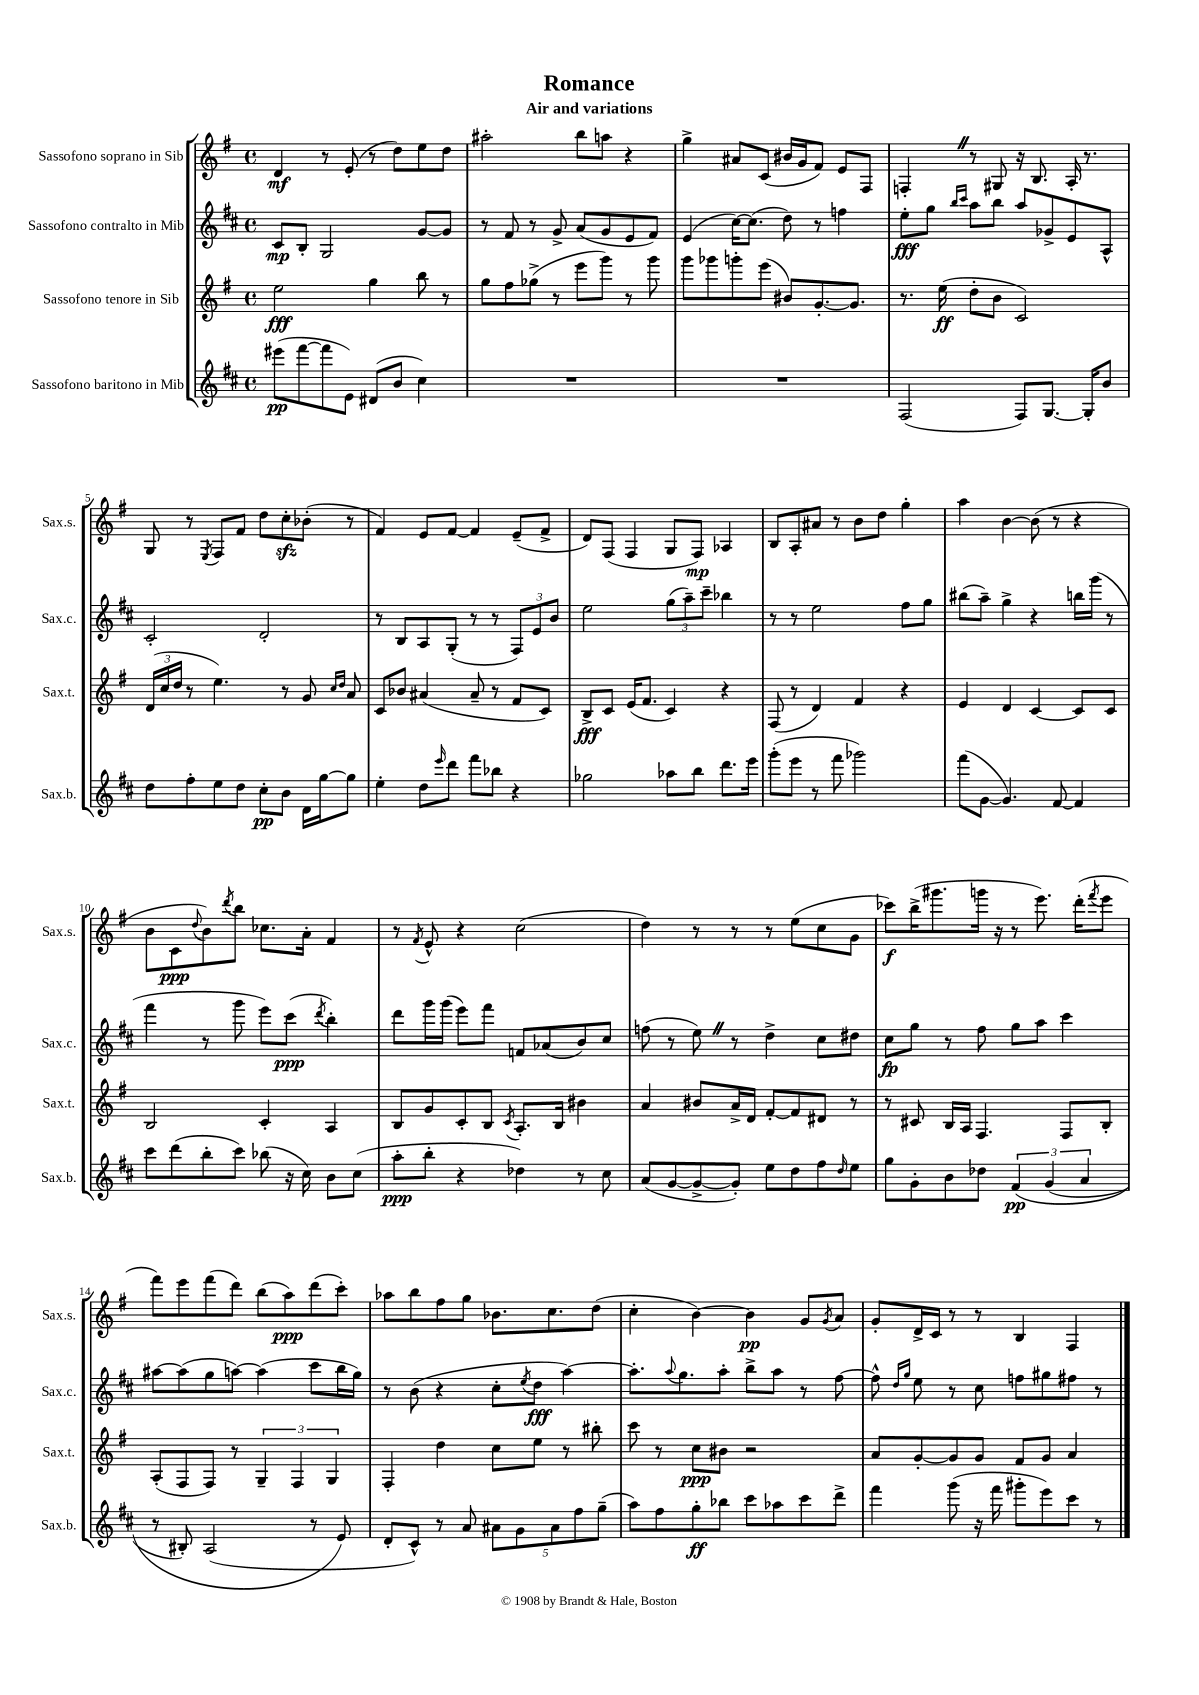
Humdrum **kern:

**kern	**kern	**kern	**kern
*staff4	*staff3	*staff2	*staff1
*clefG2	*clefG2	*clefG2	*clefG2
*k[f#c#]	*k[f#]	*k[f#c#]	*k[f#]
*M4/4	*M4/4	*M4/4	*M4/4
*met(c)	*met(c)	*met(c)	*met(c)
(8eee#	2ee	8c#	4d
[8fff#	.	8B'	.
8fff#]	.	2G	8r
8e)	.	.	(8e'
(8d#	4gg	.	8r
8b	.	.	8dd)
4cc#)	8bb	[8g	8ee
.	8r	8g]	8dd
=	=	=	=
1r	8gg	8r	2aa#'
.	8ff#	8f#	.
.	(8gg-^	8r	.
.	8r	8g^	.
.	8eee	(8a	8bb
.	8ggg)	8g	8aa
.	8r	8e	4r
.	8ggg	8f#)	.
=	=	=	=
1r	8ggg	(4e	4gg^
.	8ggg-	.	.
.	8ggg'	[16cc#)	8a#
.	.	(8.cc#]	.
.	(8eee	.	(8c
.	8b#)	8dd)	16b#
.	.	.	16g
.	[8.g'	8r	8f#)
.	.	4ff	8e
.	8.g]	.	.
.	.	.	8F#
=	=	=	=
(2F#	8.r	8ee'	4F'
.	.	8gg	.
.	(16ee	.	.
.	.	16qqbb	.
.	.	16qqccc#	.
.	8dd'	8aa	8r
.	8b	8bb	8G#
8F#)	2c)	8aa	16r
.	.	.	8.B
[8.G	.	8g-^	.
.	.	8e	16A'
16G']	.	.	8.r
8b	.	8A^^	.
=	=	=	=
8dd	(24d	2c#'	8G
.	24cc	.	.
.	24dd	.	.
8ff#'	8r	.	8r
.	.	.	8qE
8ee	4.ee)	.	8F#
8dd	.	.	8f#
8cc#'	.	2d'	8dd
8b	8r	.	8cc'
16d	8g	.	(8b-'
[16gg	.	.	.
.	16qqcc	.	.
.	16qqdd	.	.
8gg]	8a	.	8r
=	=	=	=
4ee'	8c	8r	4f#)
.	8b-	8B	.
8dd	(4a#	8A	8e
16qqeee	.	.	.
8ddd	.	(8G'	[8f#
8fff#	8a#~	8r	4f#]
8bb-	8r	8r	.
4r	8f#	12F#)	(8e~
.	.	12e	.
.	8c)	.	8f#^
.	.	12b	.
=	=	=	=
2gg-	8B^	2ee	8d)
.	8c	.	(8F#
.	(16e	.	4F#
.	8.f#	.	.
8aa-	4c)	(12gg	8G
.	.	12aa~)	.
8bb	.	.	8F#)
.	.	12ccc#~	.
8.ddd	4r	4bb-	4A-
16eee	.	.	.
=	=	=	=
(8ggg'	(8F#	8r	8B
8eee	8r	8r	8A'
8r	4d)	2ee	8a#
8fff#	.	.	8r
2ggg-)	4f#	.	8b
.	.	.	8dd
.	4r	8ff#	4gg'
.	.	8gg	.
=	=	=	=
(8fff#	4e	(8bb#	4aa
[8g	.	8aa~)	.
4.g])	4d	4gg^	[4b
.	[4c	4r	(8b]
[8f#	.	.	8r
4f#]	8c]	16bb	4r
.	.	(16ggg	.
.	8c	8r	.
=	=	=	=
8ccc#	2B	4fff#	8b
(8ddd	.	.	8c
.	.	.	8qqdd
8bb'	.	8r	8b)
.	.	.	8qddd
8ccc#)	.	8ggg	8bb
(8bb-	4c'	8eee)	8.cc-
16r	.	(8ccc#	.
16cc#)	.	.	16a'
.	.	8qddd	.
8b	4A	4bb')	4f#
(8cc#	.	.	.
=	=	=	=
8aa'	8B	8ddd	8r
.	.	.	8qf#
8bb'	8g	16ggg	8e^^
.	.	(16ggg	.
4r	8c'	8eee)	4r
.	8B	8fff#	.
.	8qc	.	.
4dd-)	8.A'	8f	(2cc
.	.	(8a-	.
.	16B	.	.
8r	4b#	8b)	.
8cc#	.	8cc#	.
=	=	=	=
(8a	4a	(8ff	4dd)
[8g	.	8r	.
8g^_	8b#	8ee)	8r
8g'])	16a^	8r	8r
.	16d	.	.
8ee	[8f#'	4dd^	8r
8dd	8f#]	.	(8ee
8ff#	8d#	8cc#	8cc
16qqdd	.	.	.
8ee	8r	8dd#	8g
=	=	=	=
8gg	8r	8cc#	8ccc-)
8g'	8c#	8gg	(16bb^
.	.	.	8.ggg#
8b	16B	8r	.
.	16A	.	.
8dd-	4.F#	8ff#	16ggg
.	.	.	16r
&(6f#	.	8gg	8r
.	.	8aa	8.eee)
(6g	.	.	.
.	8F#	4ccc#	.
.	.	.	(16ddd'
6a	.	.	.
.	.	.	8qfff#
.	8B'	.	8eee
=	=	=	=
8r	(8A'	[8aa#	8fff#)
8B#')	8F#	(8aa#]	8eee
(2A	8F#)	8gg	(8fff#
.	8r	[8aa)	8ddd)
.	6G~	(4aa]	(8bb
.	.	.	8aa)
.	6F#	.	.
8r	.	8ccc#	(8ddd
.	6G	.	.
8e&)	.	16bb	8ccc')
.	.	16gg)	.
=	=	=	=
8d'	4F#'	8r	8aa-
8c#^^)	.	(8b	8bb
8r	4dd	4r	8ff#
8a	.	.	8gg
10a#	8cc	8cc#'	8.b-
10g	.	.	.
.	.	8qee	.
.	8ee	8dd	.
.	.	.	8.cc
10a#	.	.	.
.	8r	[4aa)	.
10ff#	.	.	.
.	8bb#'	.	(8dd
(10gg~	.	.	.
=	=	=	=
8aa)	8ccc	8.aa']	4cc'
8ff#	8r	.	.
.	.	8qqaa	.
.	.	8.gg	.
8gg'	8cc	.	[4b)
8bb-	8b#	8aa'	.
8ccc#	2r	8bb^	4b]
8aa-	.	8aa	.
8ccc#	.	8r	8g
.	.	.	8qg
8ddd^	.	[8ff#	8a
=	=	=	=
4fff#	8a	8ff#^^]	8g'
.	.	16qqdd	.
.	.	16qqgg	.
.	[8g'	8ee	16d^
.	.	.	16c
(8ggg	8g]	8r	8r
16r	8g	8cc#	8r
16fff#	.	.	.
8ggg#'	8f#	8ff	4B
8eee)	8g	8gg#	.
8ccc#	4a	8ff#	4F#
8r	.	8r	.
==	==	==	==
*-	*-	*-	*-
